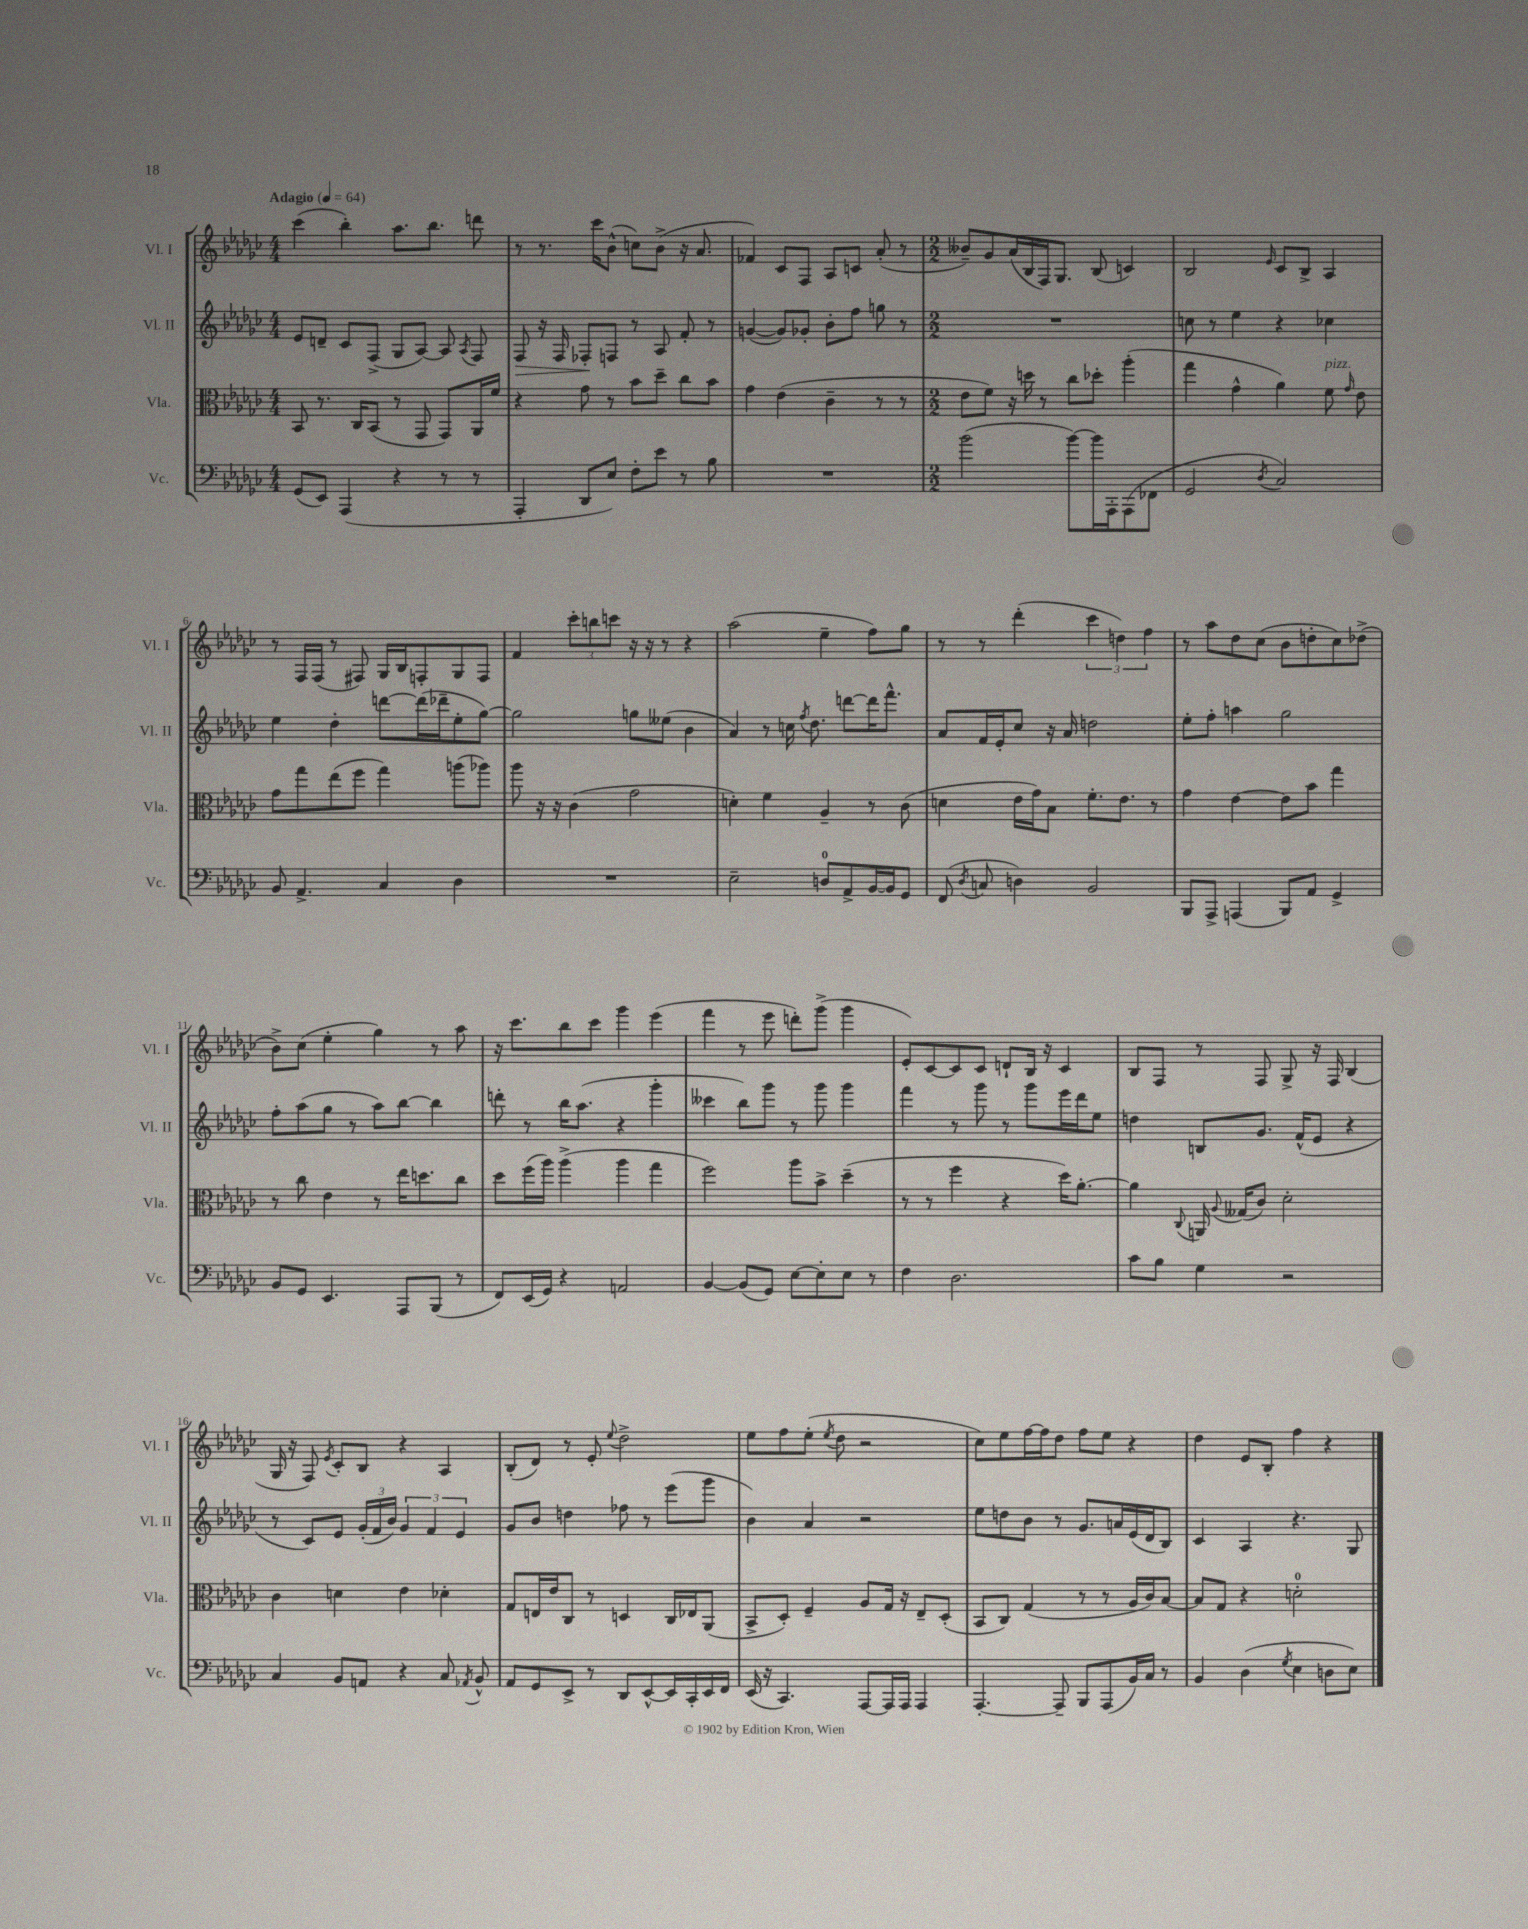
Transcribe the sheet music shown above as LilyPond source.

<<
\new StaffGroup <<
\new Staff = "s0" \with { instrumentName = "Vl. I" shortInstrumentName = "Vl. I" } {
    \clef treble \key ges \major \numericTimeSignature \time 4/4 \tempo "Adagio" 4 = 64
    \autoBeamOff ces'''4( bes''4-.) aes''8.[ bes''8.] d'''8 |
    r8 r8. ces'''16[ bes'8]-^( c''8[) bes'8]->( r16 aes'8. |
    fes'4) ces'8[ f8] aes8[ c'8] aes'8-.( r8 |
    \numericTimeSignature \time 2/2 beses'8[--) ges'8 aes'16( bes16 f16) ges8.] bes8( c'4) |
    bes2 \grace { ees'16 } ces'8[ bes8]-> aes4 |
    r8 f16[ f16]( r8 fis8) ges16[ bes16 f8-. ges8 f8] |
    f'4 \tuplet 3/2 { ces'''8[-. b''8 c'''8] } r16 r16 r8 r4 |
    aes''2( ees''4-- f''8[) ges''8] |
    r8 r8 des'''4-.( \tuplet 3/2 { ces'''4 d''4) f''4 } |
    r8 aes''8[ des''8 ces''8]( bes'8[ d''8-. ces''8) des''8]->( |
    bes'8[->) ces''8]( ees''4-. ges''4) r8 aes''8 |
    r16 ces'''8.[ bes''8 ces'''8] ges'''4 ees'''4( |
    f'''4 r8 ees'''8 d'''8[-.) ges'''8]->( ges'''4 |
    ees'8[-.) ces'8~ ces'8 ces'8] d'8[-! bes16] r16 ces'4 |
    bes8[ f8] r8 f8 ges8-> r16 f16 bes4( |
    ges16 r16 f8) \acciaccatura { ees'8 } ces'8[-. bes8] r4 aes4 |
    bes8[-.( des'8]) r8 ees'8-. \appoggiatura { ees''8 } des''2-> |
    ees''8[ f''8 ees''8]-.( \acciaccatura { ees''8 } des''8 r2 |
    ces''8[) ees''8 f''16~ f''16 des''8] f''8[ ees''8] r4 |
    des''4 ees'8[ bes8]-. f''4 r4 \bar "|." |
}
\new Staff = "s1" \with { instrumentName = "Vl. II" shortInstrumentName = "Vl. II" } {
    \clef treble \key ges \major \numericTimeSignature \time 4/4
    \autoBeamOff ees'8[ d'8]-- ces'8[ f8]->( ges8[ aes8]~) aes8 \acciaccatura { aes8 } f8 |
    f8\> r16 f16 fes8[-.\! f8] r8 aes8 f'8-. r8 |
    g'4~( g'8[) ges'8]-. bes'8[-. f''8] g''8 r8 |
    \numericTimeSignature \time 2/2 R1 |
    c''8 r8 ees''4 r4 ces''4 |
    ees''4 des''4-. d'''8[~ d'''16( des'''16-- ees''8-. ges''8]~) |
    ges''2 g''8[ eeses''8]( bes'4 |
    aes'4) r8 c''16 \acciaccatura { f''8 } des''8. d'''8[~ d'''16 f'''8.]-^ |
    aes'8[ f'16 ees'16-. ces''8] r16 aes'16 d''2 |
    ees''8[-. f''8]-. a''4 ges''2 |
    f''8[-. aes''8( ges''8] r8 aes''8[) bes''8]~ bes''4 |
    d'''8-. r8 bes''16[ aes''8.]( r4 ges'''4-. |
    ceses'''4 bes''8[) ges'''8] r8 ges'''8 ges'''4 |
    f'''4 r8 ges'''8 r8 ges'''8[ ees'''16 des'''16 ees''8] |
    d''4 b8[ ges'8.] f'16[-^( ees'8] r4 |
    r8 ces'8[) ees'8] \tuplet 3/2 { ges'16[-.( f'16 bes'16]) } \tuplet 3/2 { ges'4 f'4 ees'4 } |
    ges'8[ bes'8] d''4 fes''8 r8 ees'''8[( ges'''8] |
    bes'4) aes'4 r2 |
    ees''8[ d''8 bes'8] r8 ges'8.[ a'16 ees'16( des'16 bes8]) |
    ces'4 aes4 r4. ges8 \bar "|." |
}
\new Staff = "s2" \with { instrumentName = "Vla." shortInstrumentName = "Vla." } {
    \clef alto \key ges \major \numericTimeSignature \time 4/4
    \autoBeamOff bes,8 r8. ces16[ bes,8]( r8 ges,8 ges,8[) aes,16 f'16] |
    r4 ges'8 r8 bes'8[ des''8]-- ces''8[ bes'8] |
    ges'4 ees'4( ces'4-- r8 r8 |
    \numericTimeSignature \time 2/2 ees'8[ f'8]) r16 d''16 r8 ces''8[ des''8]-. aes''4-.( |
    ges''4 ges'4-^ aes'4) f'8^\markup { \italic "pizz." } \grace { ges'16 } ees'8 |
    ges'8[ ges''8 ees''8( f''8] ges''4) a''8[( aes''8]) |
    aes''8 r16 r16 ces'4( ges'2 |
    d'4-.) f'4 aes4-- r8 ces'8( |
    d'4 ees'16[ ges'16) bes8] f'8.[-. ees'8.] r8 |
    ges'4 ees'4~ ees'8[ bes'8] ges''4 |
    r8 ces''8 ees'4 r8 ees''16[ d''8. ces''8] |
    des''8[ f''16( aes''16]) aes''4->( aes''4 ges''4 |
    f''2) aes''8[ bes'8]-> des''4--( |
    r8 r8 f''4 r4 des''16[) aes'8.]~-. |
    aes'4 \appoggiatura { ces8 } a,16 \appoggiatura { aes8 } geses16[( ces'8]) des'2-. |
    ces'4 d'4 ees'4 des'4-. |
    ges8[ e16 ees'16 ces8] r8 d4 ces16[ ees16 aes,8]( |
    bes,8[-> des8]-.) f4-- aes8[ ges16] r16 ees8[-- des8]-.( |
    bes,8[ ces8]) ges4( r8 r8 aes16[ ces'16) bes8]~ |
    bes8[ ges8] r4 d'2-0-. \bar "|." |
}
\new Staff = "s3" \with { instrumentName = "Vc." shortInstrumentName = "Vc." } {
    \clef bass \key ges \major \numericTimeSignature \time 4/4
    \autoBeamOff ges,8[( ees,8]) aes,,4( r4 r8 r8 |
    aes,,4-. des,8[ ees8]) f8[-. ees'8] r8 bes8 |
    R1 |
    \numericTimeSignature \time 2/2 bes'2( bes'8[~) bes'16 aes,,16-. aes,,8( fes,8] |
    ges,2 \acciaccatura { des8 } ces2) |
    bes,8 aes,4.-> ces4 des4 |
    R1 |
    ees2-- d8[-0 aes,8-> bes,16~ bes,16 ges,8] |
    f,8( \acciaccatura { des8 } c8 d4) bes,2 |
    bes,,8[ aes,,8]-> a,,4( bes,,8[) aes,8] ges,4-> |
    bes,8[ ges,8] ees,4. aes,,8[ bes,,8]( r8 |
    f,8[) ees,16( ges,16]) r4 a,2 |
    bes,4~ bes,8[( ges,8]) ees8[~ ees8-. ees8] r8 |
    f4 des2. |
    ces'8[ bes8] ges4 r2 |
    ces4 bes,8[ a,8] r4 ces8 \acciaccatura { aes,8 } bes,8-^ |
    aes,8[ ges,8 ees,8]-> r8 des,8[ ees,8~-^ ees,16 ces,16-. ees,16 f,16] |
    ees,16( r16 ces,4.) aes,,8[~ aes,,16 aes,,16] aes,,4 |
    aes,,4.~-. aes,,8-- bes,,8[ aes,,8( bes,16) ces16] r8 |
    bes,4 des4( \acciaccatura { ges8 } ees4 d8[ ees8]) \bar "|." |
}
>>
>>
